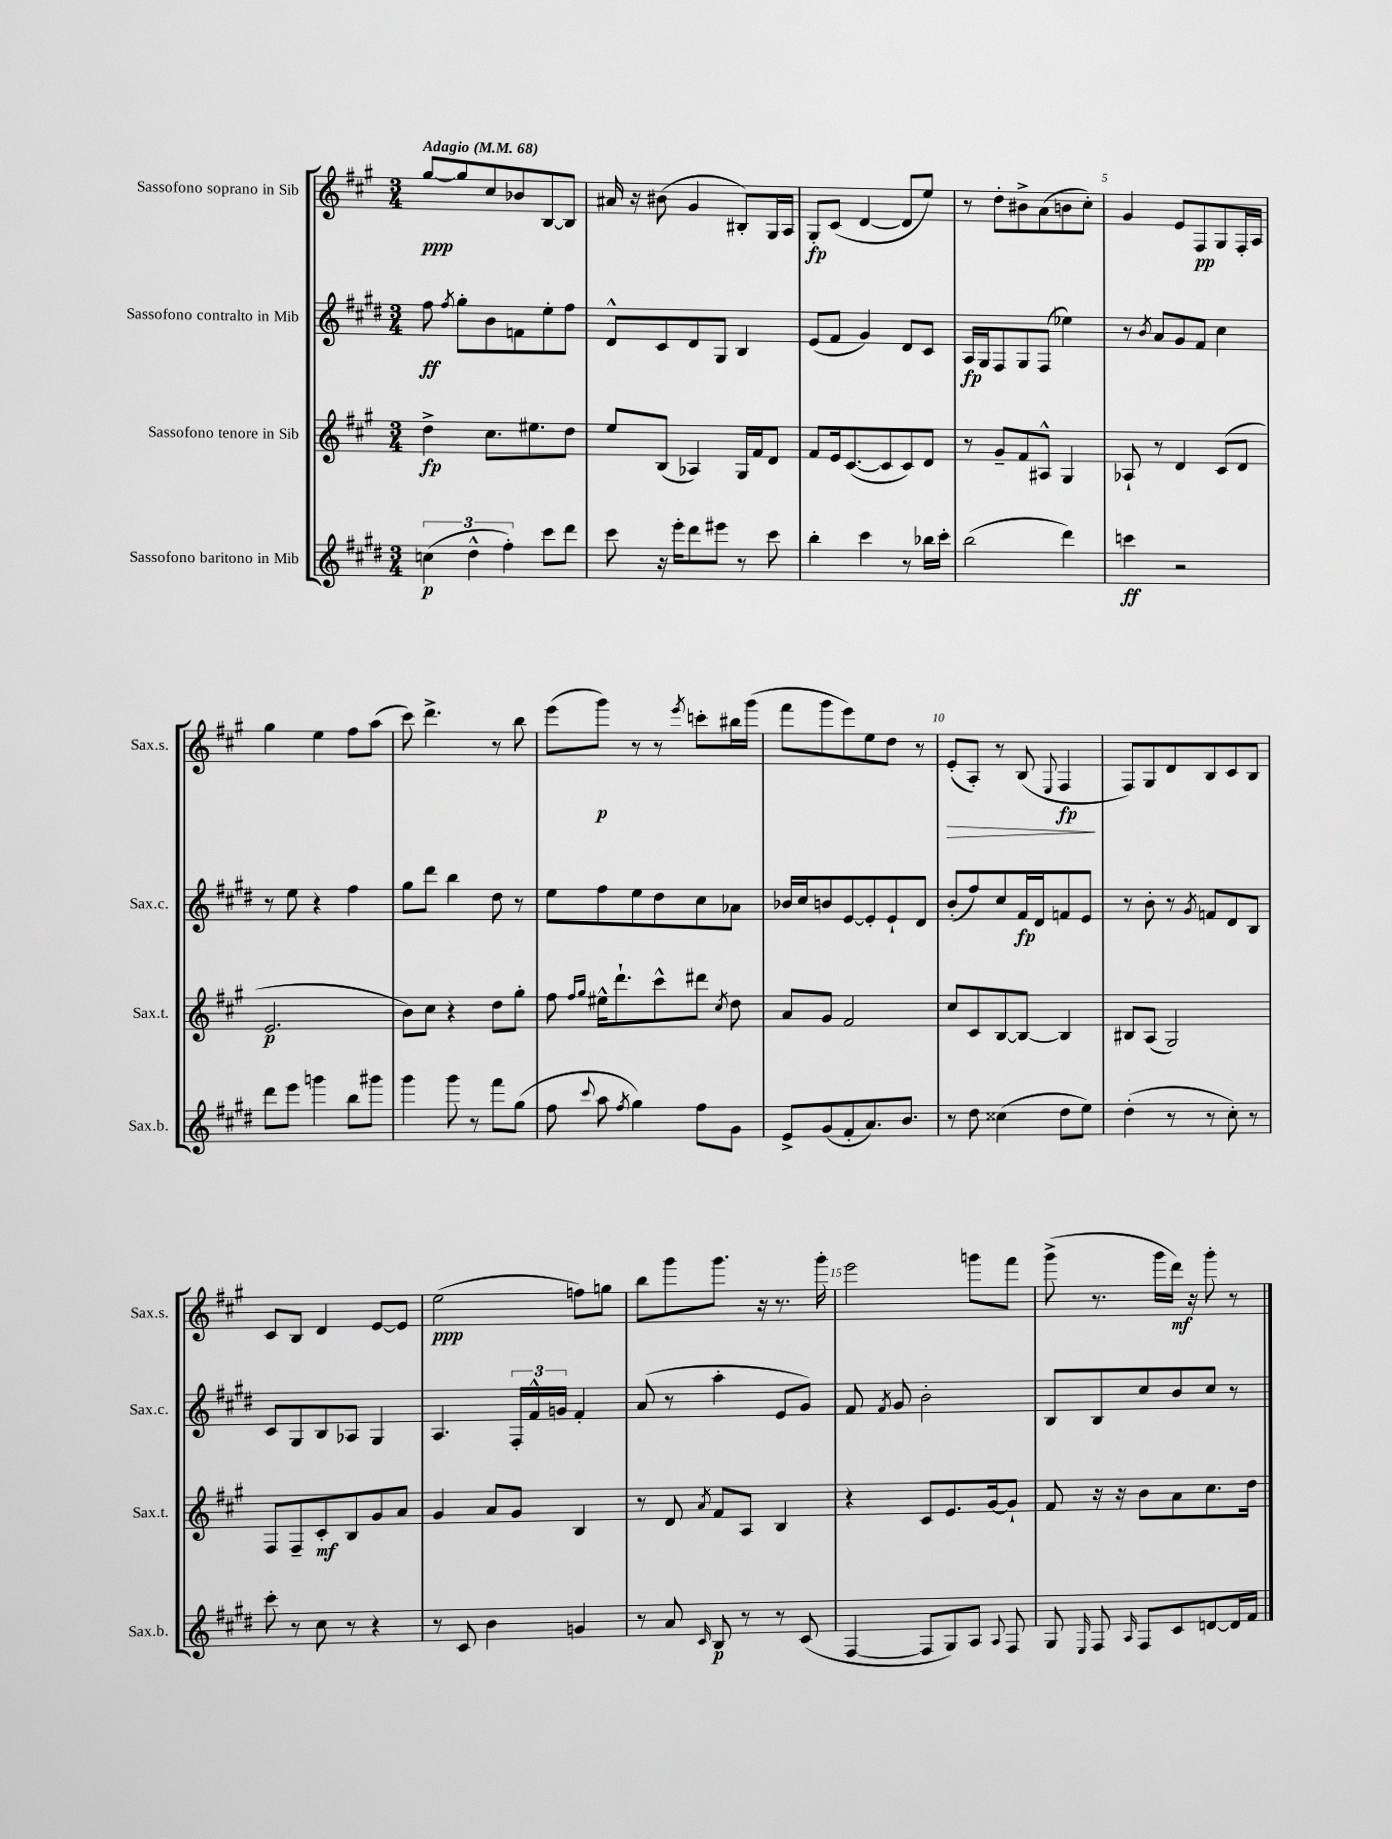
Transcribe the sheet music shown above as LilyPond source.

<<
\new StaffGroup <<
\new Staff = "s0" \with { instrumentName = "Sassofono soprano in Sib" shortInstrumentName = "Sax.s." } {
    \clef treble \key a \major \numericTimeSignature \time 3/4 \tempo "Adagio" 4 = 68
    \autoBeamOff gis''8[~\ppp gis''8 cis''8 bes'8 b8~ b8] |
    ais'16 r16 bis'8( gis'4 bis8[-.) gis16 a16] |
    gis8[-.\fp cis'8]( d'4~ d'8[ e''8]) |
    r8 d''8[-. bis'8-> a'8( b'8 cis''8]-.) |
    gis'4 e'8[ fis8\pp gis8 fis16-. a16] |
    gis''4 e''4 fis''8[ a''8]( |
    cis'''8) d'''4.-> r8 b''8 |
    e'''8[( gis'''8]\p) r8 r8 \acciaccatura { e'''8 } c'''8[-. bis''16 gis'''16]( |
    fis'''8[ gis'''8 e'''8) e''8 d''8] r8 |
    e'8[-.\>( a8]-.) r8 b8( \appoggiatura { e8 } fis4\fp\! |
    fis8[) gis8 d'8 b8 cis'8 b8] |
    cis'8[ b8] d'4 e'8[~ e'8] |
    e''2\ppp( f''8[) g''8] |
    b''8[ gis'''8 gis'''8.] r16 r8. gis'''16-. |
    e'''2 g'''8[ fis'''8] |
    gis'''8->( r8. gis'''16[ d'''16]\mf) r16 gis'''8-. r8 \bar "|." |
}
\new Staff = "s1" \with { instrumentName = "Sassofono contralto in Mib" shortInstrumentName = "Sax.c." } {
    \clef treble \key e \major \numericTimeSignature \time 3/4
    \autoBeamOff fis''8\ff \acciaccatura { fis''8 } gis''8[-. b'8 f'8 e''8-. fis''8] |
    dis'8[-^ cis'8 dis'8 gis8] b4 |
    e'8[( fis'8] gis'4) dis'8[ cis'8] |
    a16[\fp gis16 fis8 gis8 fis8]( ees''4) |
    r8 \acciaccatura { b'8 } a'8[ gis'8 fis'8] cis''4 |
    r8 e''8 r4 fis''4 |
    gis''8[ dis'''8] b''4 dis''8 r8 |
    e''8[ fis''8 e''8 dis''8 cis''8 aes'8] |
    bes'16[ cis''16 b'8 e'8~ e'8-. e'8-! dis'8] |
    b'8[-.( fis''8) cis''8 fis'16\fp dis'16 f'8 e'8] |
    r8 b'8-. r8 \acciaccatura { gis'8 } f'8[ dis'8 b8] |
    cis'8[ gis8 b8 aes8] gis4 |
    a4. \tuplet 3/2 { fis16[-. fis'16-^ g'16] } fis'4-. |
    a'8( r8 a''4-. e'8[ gis'8]) |
    fis'8 \acciaccatura { fis'8 } gis'8 b'2-. |
    b8[ b8 cis''8 b'8 cis''8] r8 \bar "|." |
}
\new Staff = "s2" \with { instrumentName = "Sassofono tenore in Sib" shortInstrumentName = "Sax.t." } {
    \clef treble \key a \major \numericTimeSignature \time 3/4
    \autoBeamOff d''4->\fp cis''8.[ eis''8. d''8] |
    e''8[ b8]( aes4) gis16[ fis'16 d'8] |
    fis'8[ e'16 cis'8.~( cis'8 cis'8) d'8] |
    r8 gis'8[-- fis'8 ais8]-^ gis4 |
    aes8-! r8 d'4 cis'8[( d'8] |
    e'2.\p |
    b'8[) cis''8] r4 d''8[ gis''8]-. |
    fis''8 \grace { fis''16[ gis''16] } eis''16[-^ d'''8.-! cis'''8-^ dis'''8] \acciaccatura { cis''8 } d''8 |
    a'8[ gis'8] fis'2 |
    cis''8[ cis'8 b8~ b8]~ b4 |
    bis8[ a8]( gis2) |
    fis8[ fis8-- cis'8-.\mf b8 gis'8 a'8] |
    gis'4 a'8[ gis'8] b4 |
    r8 d'8 \acciaccatura { a'8 } fis'8[ a8] b4 |
    r4 cis'8[ e'8. gis'16~ gis'8]-! |
    fis'8 r16 r16 b'8[ a'8 cis''8. d''16] \bar "|." |
}
\new Staff = "s3" \with { instrumentName = "Sassofono baritono in Mib" shortInstrumentName = "Sax.b." } {
    \clef treble \key e \major \numericTimeSignature \time 3/4
    \autoBeamOff \tuplet 3/2 { c''4\p( dis''4-^ fis''4-.) } cis'''8[ dis'''8] |
    cis'''8 r16 e'''16[-. dis'''8 eis'''8] r8 cis'''8 |
    b''4-. cis'''4 r8 bes''16[ cis'''16]-. |
    b''2( dis'''4) |
    c'''4\ff r2 |
    dis'''8[ e'''8] g'''4 b''8[ gis'''8] |
    gis'''4 gis'''8 r8 fis'''8[ gis''8]( |
    fis''8 \appoggiatura { cis'''8 } a''8 \acciaccatura { fis''8 } gis''4) fis''8[ gis'8] |
    e'8[-> gis'8( fis'8-. a'8.) b'8.] |
    r8 dis''8 cisis''4( dis''8[ e''8]) |
    dis''4-.( r8 r8 cis''8-.) r8 |
    cis'''8-. r8 cis''8 r8 r4 |
    r8 cis'8 b'4 g'4 |
    r8 a'8 \grace { cis'16 } b8\p r8 r8 cis'8( |
    fis4~ fis8[ gis8) a8] \appoggiatura { a8 } fis8 |
    gis8 \grace { e16 } fis8 \grace { a16 } fis8[ cis'8 d'8~ d'16 fis'16] \bar "|." |
}
>>
>>
\layout { \context { \Score \override BarNumber.break-visibility = ##(#f #t #t) barNumberVisibility = #(every-nth-bar-number-visible 5) } }
